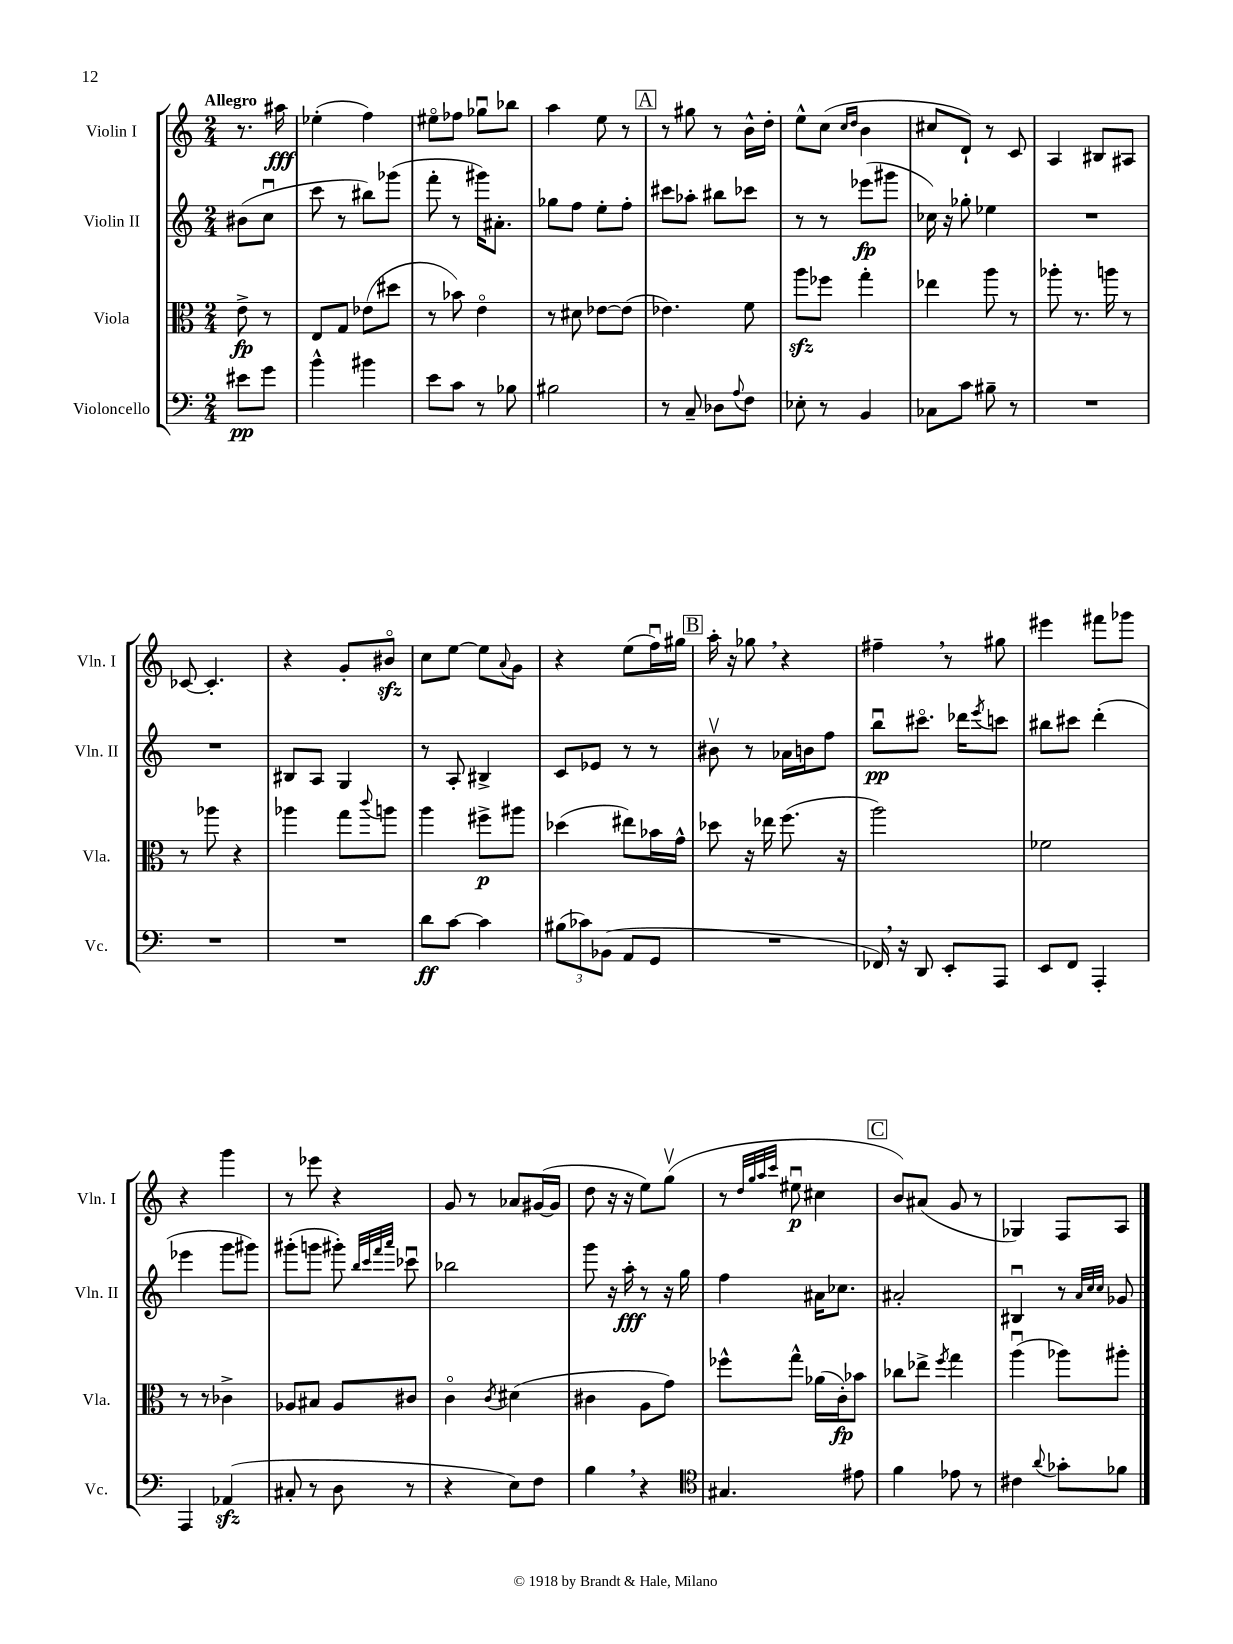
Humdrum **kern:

**kern	**dynam	**kern	**dynam	**kern	**dynam	**kern	**dynam
*part4	*part4	*part3	*part3	*part2	*part2	*part1	*part1
*staff4	*staff4	*staff3	*staff3	*staff2	*staff2	*staff1	*staff1
*I"Violoncello	*	*I"Viola	*	*I"Violin II	*	*I"Violin I	*
*I'Vc.	*	*I'Vla.	*	*I'Vln. II	*	*I'Vln. I	*
*clefF4	*	*clefC3	*	*clefG2	*	*clefG2	*
*k[]	*	*k[]	*	*k[]	*	*k[]	*
*M2/4	*	*M2/4	*	*M2/4	*	*M2/4	*
=	=	=	=	=	=	=	=
!	!	!	!	!	!	!LO:TX:a:B:t=Allegro	!
8e#X\L	pp	8e^\	fp	(8b#X\L	.	8.r	.
8g\J	.	8r	.	8ccu\J	.	.	.
.	.	.	.	.	.	16aa#X\	fff
=1	=1	=1	=1	=1	=1	=1	=1
4b^^\	.	8E/L	.	8ccc\	.	(4ee-X'\	.
.	.	8G/J	.	8r	.	.	.
4b#X\	.	(8e-X\L	.	8bb#X\L)	.	4ff\)	.
.	.	8dd#X\J	.	(8ggg-X\J	.	.	.
=2	=2	=2	=2	=2	=2	=2	=2
8e\L	.	8r	.	8fff'\	.	8ee#X\L	.
8c\J	.	8b-X\)	.	8r	.	8ff-X\J	.
8r	.	4e\	.	16ggg#X\KL)	.	8gg-Xu\L	.
.	.	.	.	8.a#X'\J	.	.	.
8B-X\	.	.	.	.	.	8bb-X\J	.
=3	=3	=3	=3	=3	=3	=3	=3
2B#X\	.	8r	.	8gg-X\L	.	4aa\	.
.	.	8d#X\	.	8ff\J	.	.	.
.	.	[8e-X\L	.	8ee'\L	.	8ee\	.
.	.	(8e-\J]	.	8ff'\J	.	8r	.
!!LO:REH:place=s1:t=A
=4	=4	=4	=4	=4	=4	=4	=4
8r	.	4.e-X\)	.	8ccc#X\L	.	8r	.
8C~/	.	.	.	8aa-X'\J	.	8gg#X\	.
8D-X\L	.	.	.	8bb#X\L	.	8r	.
8qqA/	.	.	.	.	.	.	.
8F\J	.	8f\	.	8ccc-X\J	.	16b^^\LL	.
.	.	.	.	.	.	16dd'\JJ	.
=5	=5	=5	=5	=5	=5	=5	=5
8E-X'\	.	8aazz\L	.	8r	.	8ee^^\L	.
8r	.	8ff-X\J	.	8r	.	(8cc\J	.
.	.	.	.	.	.	16qqcc/LL	.
.	.	.	.	.	.	16qqdd/JJ	.
4BB/	.	4gg'\	.	(8eee-X\L	fp	4b\	.
.	.	.	.	8ggg#X\J	.	.	.
=6	=6	=6	=6	=6	=6	=6	=6
8C-X\L	.	4ee-X\	.	16cc-X\)	.	8cc#X/L	.
.	.	.	.	16r	.	.	.
8c\J	.	.	.	8gg-X'\	.	8d`/J)	.
8B#X~\	.	8aa\	.	4ee-X\	.	8r	.
8r	.	8r	.	.	.	8c/	.
=7	=7	=7	=7	=7	=7	=7	=7
2r	.	8aa-X'\	.	2r	.	4A/	.
.	.	8.r	.	.	.	.	.
.	.	.	.	.	.	8B#X/L	.
.	.	16aan\	.	.	.	.	.
.	.	8r	.	.	.	8A#X/J	.
!!LO:LB:g=z
=8	=8	=8	=8	=8	=8	=8	=8
2r	.	8r	.	2r	.	[8c-X/	.
.	.	8aa-X\	.	.	.	4.c-'/]	.
.	.	4r	.	.	.	.	.
=9	=9	=9	=9	=9	=9	=9	=9
2r	.	4aa-X\	.	8B#X/L	.	4r	.
.	.	.	.	8A/J	.	.	.
.	.	8gg\L	.	4G/	.	8g'/L	.
.	.	8qqccc/	.	.	.	.	.
.	.	8aan\J	.	.	.	8b#Xzz/J	.
=10	=10	=10	=10	=10	=10	=10	=10
8d\L	ff	4aa\	.	8r	.	8cc\L	.
[8c\J	.	.	.	8A'/	.	[8ee\J	.
4c\]	.	8ff#X^\L	p	4B#X^/	.	8ee\L]	.
.	.	.	.	.	.	8qqa/	.
.	.	8aa#X\J	.	.	.	8g\J	.
=11	=11	=11	=11	=11	=11	=11	=11
(12B#X\L	.	(4dd-X\	.	8c/L	.	4r	.
12c-X\)	.	.	.	.	.	.	.
.	.	.	.	8e-X/J	.	.	.
(12BB-X\J	.	.	.	.	.	.	.
8AA/L	.	8ee#X\L)	.	8r	.	(8ee\L	.
8GG/J	.	16b-X\L	.	8r	.	16ffu\L)	.
.	.	16g^^\JJ	.	.	.	16gg#X\JJ	.
!!LO:REH:place=s1:t=B
=12	=12	=12	=12	=12	=12	=12	=12
2r	.	8dd-X\	.	8b#Xv\	.	16aa'\	.
.	.	.	.	.	.	16r	.
.	.	16r	.	8r	.	8gg-X,\	.
.	.	16ee-X\	.	.	.	.	.
.	.	(8.ff\	.	16a-X\LL	.	4r	.
.	.	.	.	16bn\J	.	.	.
.	.	.	.	8ff\J	.	.	.
.	.	16r	.	.	.	.	.
=13	=13	=13	=13	=13	=13	=13	=13
16FF-X,/)	.	2aa\)	.	8bbu\L	pp	4ff#X~,\	.
16r	.	.	.	.	.	.	.
8DD/	.	.	.	8.ccc#X\J	.	.	.
8EE'/L	.	.	.	.	.	8r	.
.	.	.	.	16ddd-X\KL	.	.	.
.	.	.	.	8qeee/	.	.	.
8AAA/J	.	.	.	8cccn\J	.	8gg#X\	.
=14	=14	=14	=14	=14	=14	=14	=14
8EE/L	.	2f-X\	.	8bb#X\L	.	4eee#X\	.
8FF/J	.	.	.	8ccc#X\J	.	.	.
4AAA'/	.	.	.	(4ddd'\	.	8fff#X\L	.
.	.	.	.	.	.	8ggg-X\J	.
!!LO:LB:g=z
=15	=15	=15	=15	=15	=15	=15	=15
4AAA/	.	8r	.	4eee-X\	.	4r	.
.	.	8r	.	.	.	.	.
(4AA-Xzz/	.	4c-X^\	.	8ggg\L	.	4ggg\	.
.	.	.	.	8ggg#X\J)	.	.	.
=16	=16	=16	=16	=16	=16	=16	=16
8C#X'/	.	8A-X/L	.	(8ggg#X'\L	.	8r	.
8r	.	8B#X/J	.	8gggn\J	.	8eee-X\	.
8D\	.	8A-/L	.	8ggg#X'\)	.	4r	.
.	.	.	.	32qqbb/LLL	.	.	.
.	.	.	.	32qqccc/	.	.	.
.	.	.	.	32qqfff/	.	.	.
.	.	.	.	32qqaaa/JJJ	.	.	.
8r	.	8c#X/J	.	8ccc-Xu\	.	.	.
=17	=17	=17	=17	=17	=17	=17	=17
4r	.	4c\	.	2bb-X\	.	8g/	.
.	.	.	.	.	.	8r	.
.	.	8qc/	.	.	.	.	.
8E\L)	.	(4d#X\	.	.	.	8a-X/L	.
8F\J	.	.	.	.	.	([16g#X/L	.
.	.	.	.	.	.	16g#/JJ]	.
=18	=18	=18	=18	=18	=18	=18	=18
4B,\	.	4c#X\	.	8ggg\	.	8dd\	.
.	.	.	.	16r	.	16r	.
.	.	.	.	16aa'\	fff	16r	.
4r	.	8A\L	.	8r	.	8ee\L)	.
.	.	8g\J)	.	16r	.	(8ggv\J	.
.	.	.	.	16gg\	.	.	.
=19	=19	=19	=19	=19	=19	=19	=19
*clefC4	*	*	*	*	*	*	*
4.G#X/	.	8ff-X^^\L	.	4ff\	.	8r	.
.	.	.	.	.	.	32qqdd/LLL	.
.	.	.	.	.	.	32qqgg/	.
.	.	.	.	.	.	32qqaa/	.
.	.	.	.	.	.	32qqccc/JJJ	.
.	.	8gg^^\J	.	.	.	8ee#Xu\	p
.	.	(16a-X\LL	.	16a#X\KL	.	4cc#X\	.
.	.	16c'\J)	fp	8.cc-X\J	.	.	.
8e#X\	.	8b-X\J	.	.	.	.	.
!!LO:REH:place=s1:t=C
=20	=20	=20	=20	=20	=20	=20	=20
4f\	.	8cc-X\L	.	2a#X'/	.	8b/L)	.
.	.	8ee-X^\J	.	.	.	(8a#X/J	.
.	.	8qff/	.	.	.	.	.
8e-X\	.	4gg\	.	.	.	8g/	.
8r	.	.	.	.	.	8r	.
=21	=21	=21	=21	=21	=21	=21	=21
4c#X\	.	(4aau\	.	4B#Xu/	.	4G-X/)	.
8qqa/	.	.	.	.	.	.	.
8g-X'\L	.	8aa-X\L)	.	8r	.	8F/L	.
.	.	.	.	32qqa/LLL	.	.	.
.	.	.	.	32qqcc/	.	.	.
.	.	.	.	32qqcc/JJJ	.	.	.
8f-X\J	.	8aa#X'\J	.	8g-X/	.	8A/J	.
==	==	==	==	==	==	==	==
*-	*-	*-	*-	*-	*-	*-	*-
